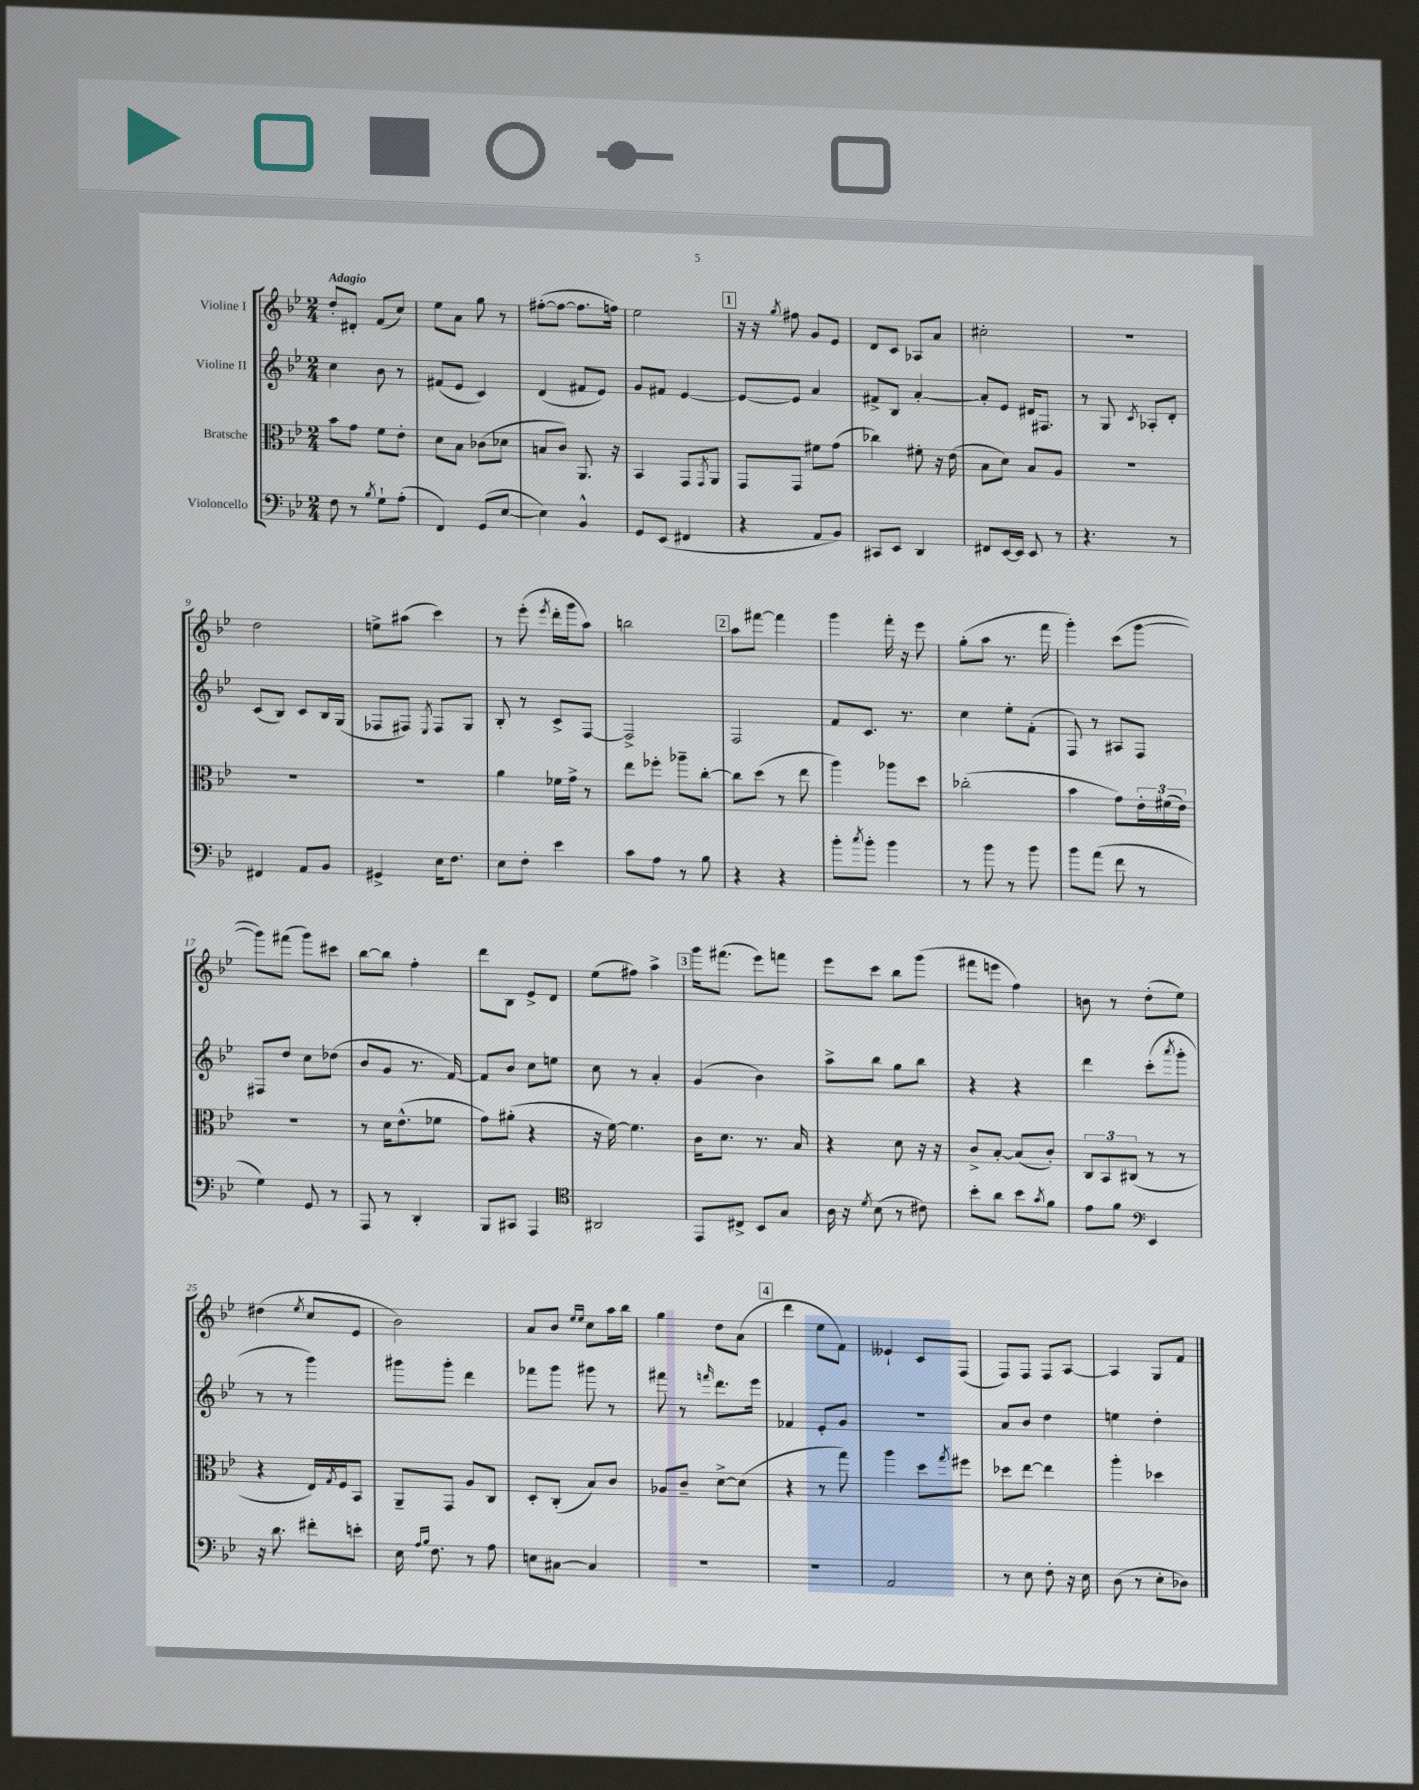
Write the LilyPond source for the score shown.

<<
\new StaffGroup <<
\new Staff = "s0" \with { instrumentName = "Violine I" } {
    \clef treble \key bes \major \numericTimeSignature \time 2/4 \tempo "Adagio"
    d''8-. dis'8-. f'8( c''8) |
    ees''8 a'8 g''8 r8 |
    fis''8~-.( fis''8~ fis''8. f''16) |
    ees''2 |
    \mark \markup { \box "1" } r16 r16 \acciaccatura { g''8 } fis''8 g'8 ees'8 |
    d'8 c'8 aes8 a'8 |
    cis''2-. |
    R2 |
    d''2 |
    e''8-> ais''8( c'''4) |
    r8 ees'''8-.( \acciaccatura { ees'''8 } d'''16-. g'''16 a''8) |
    b''2 |
    \mark \markup { \box "2" } a''8 fis'''8~ fis'''4 |
    g'''4 f'''16-. r16 ees'''8 |
    g''8-.( a''8 r8. f'''16 |
    g'''4-.) c'''8( g'''8~ |
    g'''8) fis'''8( g'''8) cis'''8 |
    bes''8~ bes''8 f''4-. |
    d'''8 bes8 ees'8-> d'8 |
    ees''8( fis''8) a''4-> |
    \mark \markup { \box "3" } g'''16 fis'''8.( ees'''8) f'''8 |
    ees'''8 c'''8 bes''8 g'''8( |
    fis'''8 e'''8 f''4) |
    b'8 r8 d''8-.( ees''8) |
    dis''4( \acciaccatura { ees''8 } c''8 ees'8 |
    bes'2) |
    a'8 bes'8 \grace { ees''16 ees''16 } c''8 a''16 bes''16 |
    g''4 d''8 a'8( |
    \mark \markup { \box "4" } d'''4 ees''8 f'8) |
    eeses'4-! c'8 f8( |
    f8) f8 f8 a8~ |
    a4 g8 f'8 \bar "|." |
}
\new Staff = "s1" \with { instrumentName = "Violine II" } {
    \clef treble \key bes \major \numericTimeSignature \time 2/4
    c''4 bes'8 r8 |
    fis'8( ees'8 c'4) |
    d'4( fis'8 ees'8) |
    g'8 fis'8 ees'4~ |
    \mark \markup { \box "1" } ees'8~ ees'8 a'4 |
    fis'8-> bes8 a'4~-. |
    a'8-. ees'8 dis'16 fis8. |
    r8 g8 \acciaccatura { c'8 } aes8-. d'8-. |
    c'8( bes8) c'8 bes16 g16( |
    fes8 fis8) \acciaccatura { ees8 } fis8 g8 |
    bes8-. r8 c'8-> f8~ |
    f2-> |
    \mark \markup { \box "2" } f2 |
    f'8 c'8. r8. |
    c''4 ees''8-. f'8-.( |
    f8) r8 ais8 f8 |
    fis8 d''8 c''8 des''8( |
    bes'8 g'8 r8. f'16~) |
    f'8 bes'8 c''8 e''8 |
    c''8 r8 a'4-. |
    \mark \markup { \box "3" } g'4( bes'4) |
    a''8-> bes''8 g''8 bes''8 |
    r4 r4 |
    d'''4 c'''8-.( \acciaccatura { a'''8 } g'''8-. |
    r8 r8 g'''4) |
    gis'''8 gis'''8-. d'''4 |
    fes'''8 g'''8 gis'''8 r8 |
    fis'''8 r8 \grace { f'''16 } d'''8. ees'''16 |
    \mark \markup { \box "4" } fes'4 ees'8-. g'8 |
    r2 |
    a'8 bes'8 d''4 |
    e''4 d''4-. \bar "|." |
}
\new Staff = "s2" \with { instrumentName = "Bratsche" } {
    \clef alto \key bes \major \numericTimeSignature \time 2/4
    bes'8 g'8 f'8 ees'8-. |
    d'8 bes8 ces'8( des'8 |
    b8 c'8) a,8. r16 |
    bes,4 g,8 \acciaccatura { g,8 } a,8 |
    \mark \markup { \box "1" } g,8 g,8 fis'8 g'8( |
    ces''4) fis'8-. r16 ees'16( |
    bes8 d'8) bes8 a8 |
    R2 |
    R2 |
    R2 |
    a'4 fes'16 g'16-> r8 |
    ees''8 fes''8-. aes''8-- c''8~-. |
    \mark \markup { \box "2" } c''8 d''8( r8 ees''8 |
    a''4) aes''8 d''8 |
    ces''2-.( |
    bes'4 g'8) \tuplet 3/2 { ees'16-. fis'16( ees'16) } |
    r2 |
    r8 d'16 ees'8.-^( fes'8 |
    g'8) ais'8-.( r4 |
    r16 f'16~) f'4. |
    \mark \markup { \box "3" } c'16 d'8. r8. bes16 |
    r4 d'8 r16 r16 |
    c'8-> bes8~-. bes8( c'8-.) |
    \tuplet 3/2 { c8 bes,8 cis8( } r8 r8 |
    r4 ees16) \acciaccatura { g8 } f16 bes,8 |
    a,8-- g,8 a8 c8 |
    d8-. c8-.( bes8) c'8 |
    aes8 c'8-- d'8~-> d'8( |
    \mark \markup { \box "4" } r4 r8 g''8) |
    a''4 d''8 \acciaccatura { g''8 } fis''8 |
    des''8 ees''8~ ees''4 |
    a''4-. des''4 \bar "|." |
}
\new Staff = "s3" \with { instrumentName = "Violoncello" } {
    \clef bass \key bes \major \numericTimeSignature \time 2/4
    f8 r8 \acciaccatura { bes8 } g8-! a8-.( |
    f,4) g,8( ees8~ |
    ees4) bes,4-^ |
    g,8 ees,8( fis,4 |
    \mark \markup { \box "1" } r4 a,8 bes,8) |
    cis,8 ees,8 d,4 |
    fis,8 ees,16~ ees,16 ees,8 r8 |
    r4. r8 |
    fis,4 a,8 bes,8 |
    gis,4-> ees16 f8. |
    ees8 f8-. ees'4 |
    c'8 a8 r8 bes8 |
    \mark \markup { \box "2" } r4 r4 |
    bes'8-. \acciaccatura { c''8 } bes'8-. bes'4 |
    r8 bes'8 r8 bes'8 |
    bes'8 a'8( f'8 r8 |
    g4) g,8 r8 |
    a,,8 r8 d,4-. |
    bes,,8 cis,8 a,,4 |
    \clef tenor ais,2 |
    \mark \markup { \box "3" } ees,8 cis8-> bes,8 g8 |
    a16 r16 \acciaccatura { d'8 } bes8( r8 cis'8) |
    bes'8-. a'8 bes'8 \acciaccatura { g'8 } f'8 |
    ees'8 f'8 \clef bass ees,4 |
    r16 d'8. fis'8-. e'8-. |
    ees16 \grace { a16 bes16 } f8. r8 a8 |
    e8 cis8~ cis4 |
    R2 |
    \mark \markup { \box "4" } R2 |
    a,2 |
    r8 ees8 f8-. r16 ees16 |
    d8( r8 ees8-. des8) \bar "|." |
}
>>
>>
